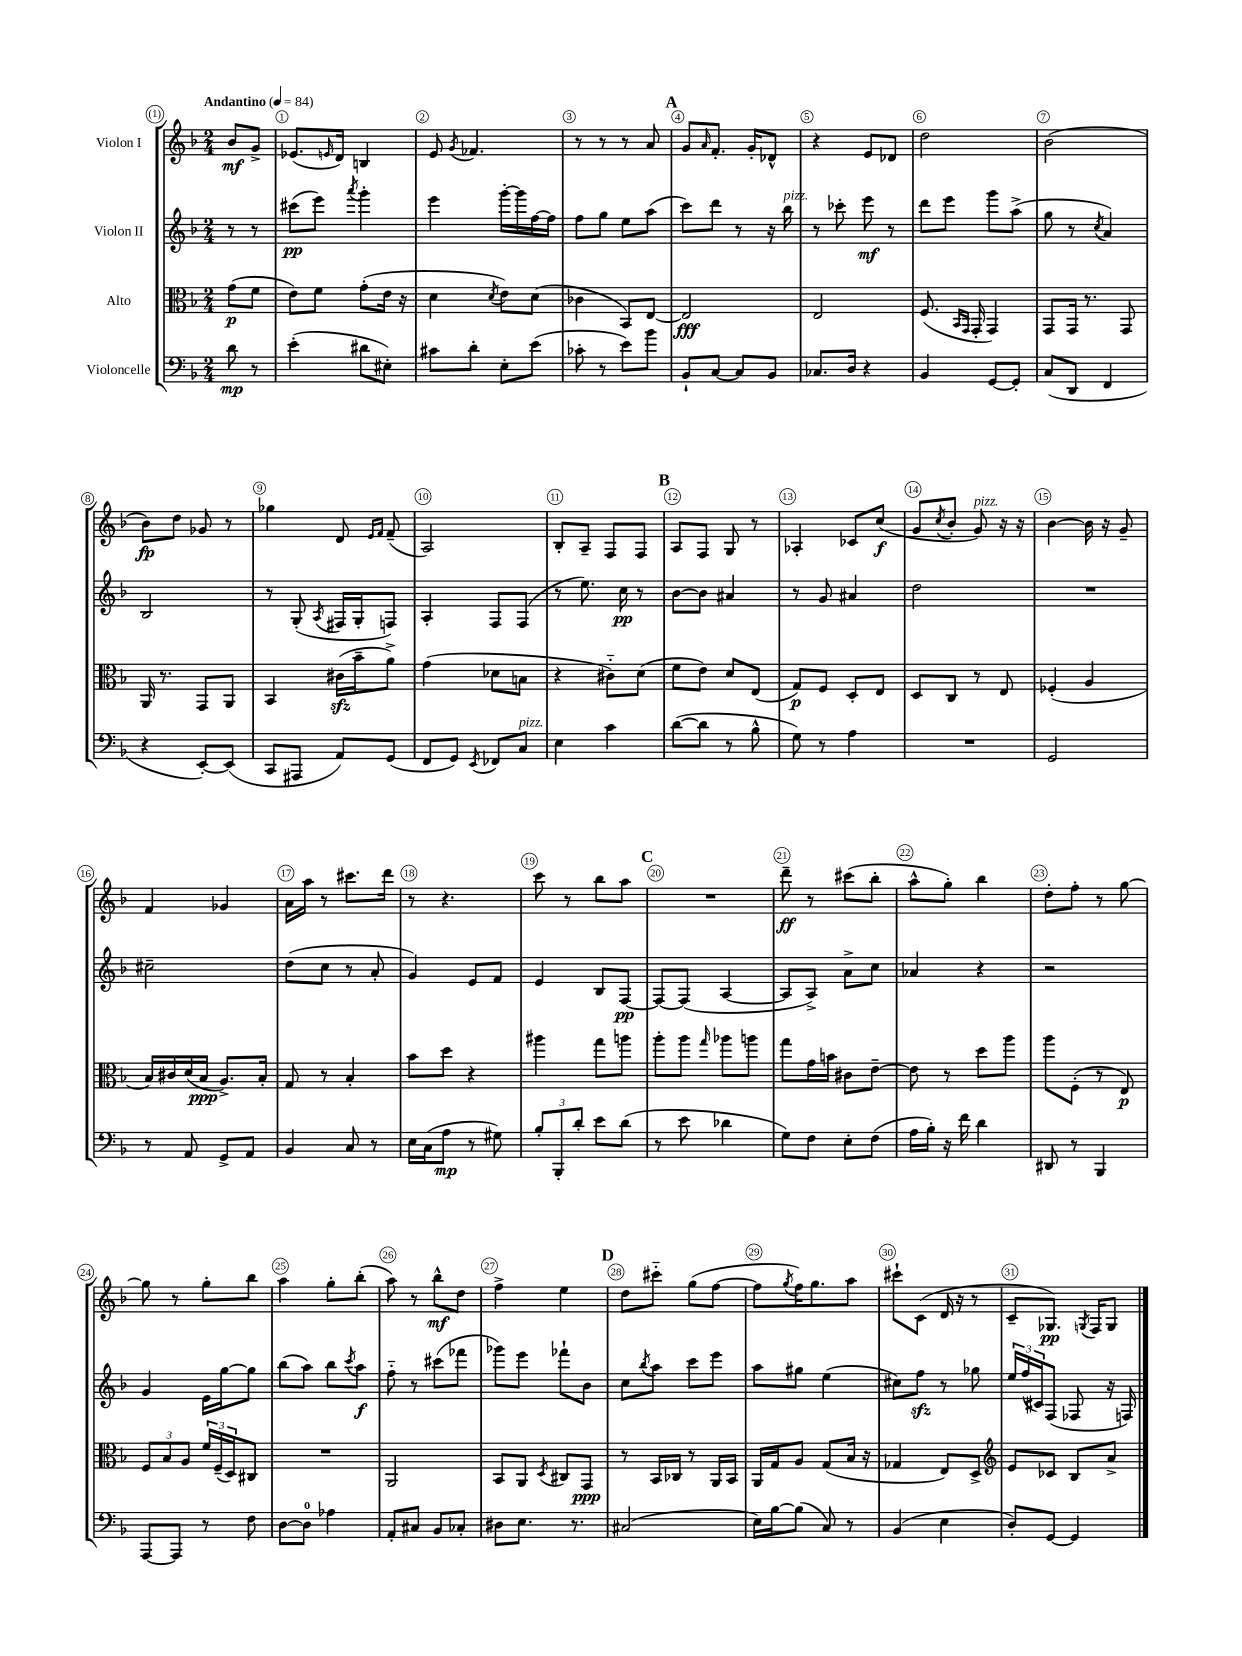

**kern	**kern	**kern	**kern
*staff4	*staff3	*staff2	*staff1
*clefF4	*clefC3	*clefG2	*clefG2
*k[b-]	*k[b-]	*k[b-]	*k[b-]
*M2/4	*M2/4	*M2/4	*M2/4
*MM84	*MM84	*MM84	*MM84
8d	(8g	8r	8b-
8r	8f	8r	8g^
=	=	=	=
(4e'	8e)	(8ccc#	(8.e-
.	8f	8eee)	.
.	.	.	16qqe
.	.	.	16d)
.	.	8qaaa	.
8d#	(8g'	4ggg'	4B
8E#')	16e	.	.
.	16r	.	.
=	=	=	=
8c#	4d	4eee	8e
.	.	.	8qg
8d'	.	.	4.f-
.	8qd	.	.
8E'	8e)	[16ggg'	.
.	.	16ggg]	.
(8e	(8d	[16ff	.
.	.	16ff]	.
=	=	=	=
8c-'	4c-	8ff	8r
8r	.	8gg	8r
8e)	8BB-)	8ee	8r
8b-	[8E	(8aa	8a
=	=	=	=
8BB-`	2E]	8ccc)	8g
.	.	.	16qqa
[8C	.	8ddd	8.f'
8C]	.	8r	.
.	.	.	16g'
8BB-	.	16r	8d-^^
.	.	16bb-	.
=	=	=	=
8.C-	2E	8r	4r
.	.	8ccc-'	.
16D	.	.	.
4r	.	8eee	8e
.	.	8r	8d-
=	=	=	=
4BB-	(8.F	8ddd	2dd
.	.	8eee	.
.	16qqBB-	.	.
.	16qqGG	.	.
.	16GG'	.	.
[8GG	4GG)	8ggg	.
8GG']	.	(8aa^	.
=	=	=	=
(8C	8GG	8gg	(2b-
8DD	16GG	8r	.
.	8.r	.	.
.	.	8qcc	.
4FF	.	4a)	.
.	8GG	.	.
=	=	=	=
4r	16AA	2B-	8b-)
.	8.r	.	.
.	.	.	8dd
[8EE')	8GG	.	8g-
(8EE]	8AA	.	8r
=	=	=	=
8CC	4BB-	8r	4gg-
8AAA#	.	(8G'	.
.	.	8qA	.
8AA)	(16c#	16F#	8d
.	16b-~	16G'	.
.	.	.	16qqe
.	.	.	16qqf
(8GG	8a^)	8F)	(8f~
=	=	=	=
8FF	(4g	4A'	2A)
8GG)	.	.	.
8qEE	.	.	.
8FF-	8d-	8F	.
8C	8B	(8F	.
=	=	=	=
4E	4r	8r	8B-'
.	.	8.ee)	8A~
4c	8c#'~)	.	8F
.	.	16cc	.
.	(8d	8r	8F
=	=	=	=
([8d	8f	[8b-	8A
8d]	8e)	8b-]	8F
8r	8d	4a#	8G
8B-^^	(8E	.	8r
=	=	=	=
8G)	8G)	8r	4A-'
8r	8F	8g	.
4A	8D'	4a#	8c-
.	8E	.	(8cc
=	=	=	=
2r	8D	2dd	8g
.	.	.	8qcc
.	8C	.	8b-'
.	8r	.	8g)
.	8E	.	16r
.	.	.	16r
=	=	=	=
2GG	(4F-'	2r	[4b-
.	4A	.	16b-]
.	.	.	16r
.	.	.	8g~
=	=	=	=
8r	16B-)	2cc#~	4f
.	16c#	.	.
8AA	(16d	.	.
.	16B-	.	.
8GG^	8.A^)	.	4g-
8AA	.	.	.
.	16B-'	.	.
=	=	=	=
4BB-	8G	(8dd	16a
.	.	.	16aa
.	8r	8cc	8r
8C	4B-'	8r	8.ccc#
8r	.	8a'	.
.	.	.	16ddd
=	=	=	=
16E	8b-	4g)	8r
(16C	.	.	.
8A	8dd	.	4.r
8r	4r	8e	.
8G#)	.	8f	.
=	=	=	=
12B-'	4aa#	4e	8ccc
12BBB-'	.	.	.
.	.	.	8r
12d'	.	.	.
8e	8gg	8B-	8bb-
(8d	8aa	[8F	8aa
=	=	=	=
8r	8aa'	8F_	2r
8e	8aa	(8F]	.
.	16qqgg	.	.
4d-	8aa-	[4A	.
.	8aa	.	.
=	=	=	=
8G)	8gg	8A]	8ddd~
8F	16g	8A^)	8r
.	16b	.	.
8E'	8c#	8a^	(8ccc#
(8F	[8e~	8cc	8bb-'
=	=	=	=
16A	8e]	4a-	8aa^^
16B-')	.	.	.
16r	8r	.	8gg')
16f	.	.	.
4d	8dd	4r	4bb-
.	8aa	.	.
=	=	=	=
8DD#	8aa	2r	8dd'
8r	(8F'	.	8ff'
4BBB-	8r	.	8r
.	8E)	.	[8gg
=	=	=	=
[8AAA	12F	4g	8gg]
.	12B-	.	.
8AAA]	.	.	8r
.	12A	.	.
8r	24f	16e	8gg'
.	(24F~	.	.
.	.	[16gg	.
.	24D)	.	.
8F	8C#	8gg]	8bb-
=	=	=	=
[8D	2r	(8bb-	4aa
8D]	.	8aa)	.
4A-	.	8bb-	8gg'
.	.	8qccc	.
.	.	8aa	(8bb-'
=	=	=	=
8AA'	2AA	8ff'~	8aa)
8C#	.	8r	8r
8BB-	.	(8ccc#	8bb-^^
8C-'	.	8fff-	8dd
=	=	=	=
8D#	8BB-	8ggg-)	4ff^
8.E	8AA	8eee	.
.	8qD	.	.
.	8C#	8fff-`	4ee
8.r	.	.	.
.	8GG	8b-	.
=	=	=	=
(2C#	8r	8cc	8dd
.	.	8qbb-	.
.	16BB-	8aa	8ccc#'~
.	16C-	.	.
.	8r	8ccc	(8gg
.	16AA	8eee	[8ff
.	16BB-	.	.
=	=	=	=
16E)	16AA	8aa	8ff]
[16B-	16G	.	.
.	.	.	8qgg
(8B-]	8A	8gg#	16ff)
.	.	.	8.gg
8C)	(8G	(4ee	.
8r	16B-	.	8aa
.	16r	.	.
=	=	=	=
(4BB-	4G-	8cc#)	8ccc#`
.	.	8ff	(8c
4E	8E)	8r	16d
.	.	.	16r
.	8D^	8gg-	8r
=	=	=	=
*	*clefG2	*	*
8D')	8e	24ee	8c~
.	.	(24ff	.
.	.	24c#)	.
[8GG	8c-	(8F	8.G-)
4GG]	8B-	8F-	.
.	.	.	8qG
.	.	.	16F
.	8a^	16r	8G
.	.	16F)	.
==	==	==	==
*-	*-	*-	*-
